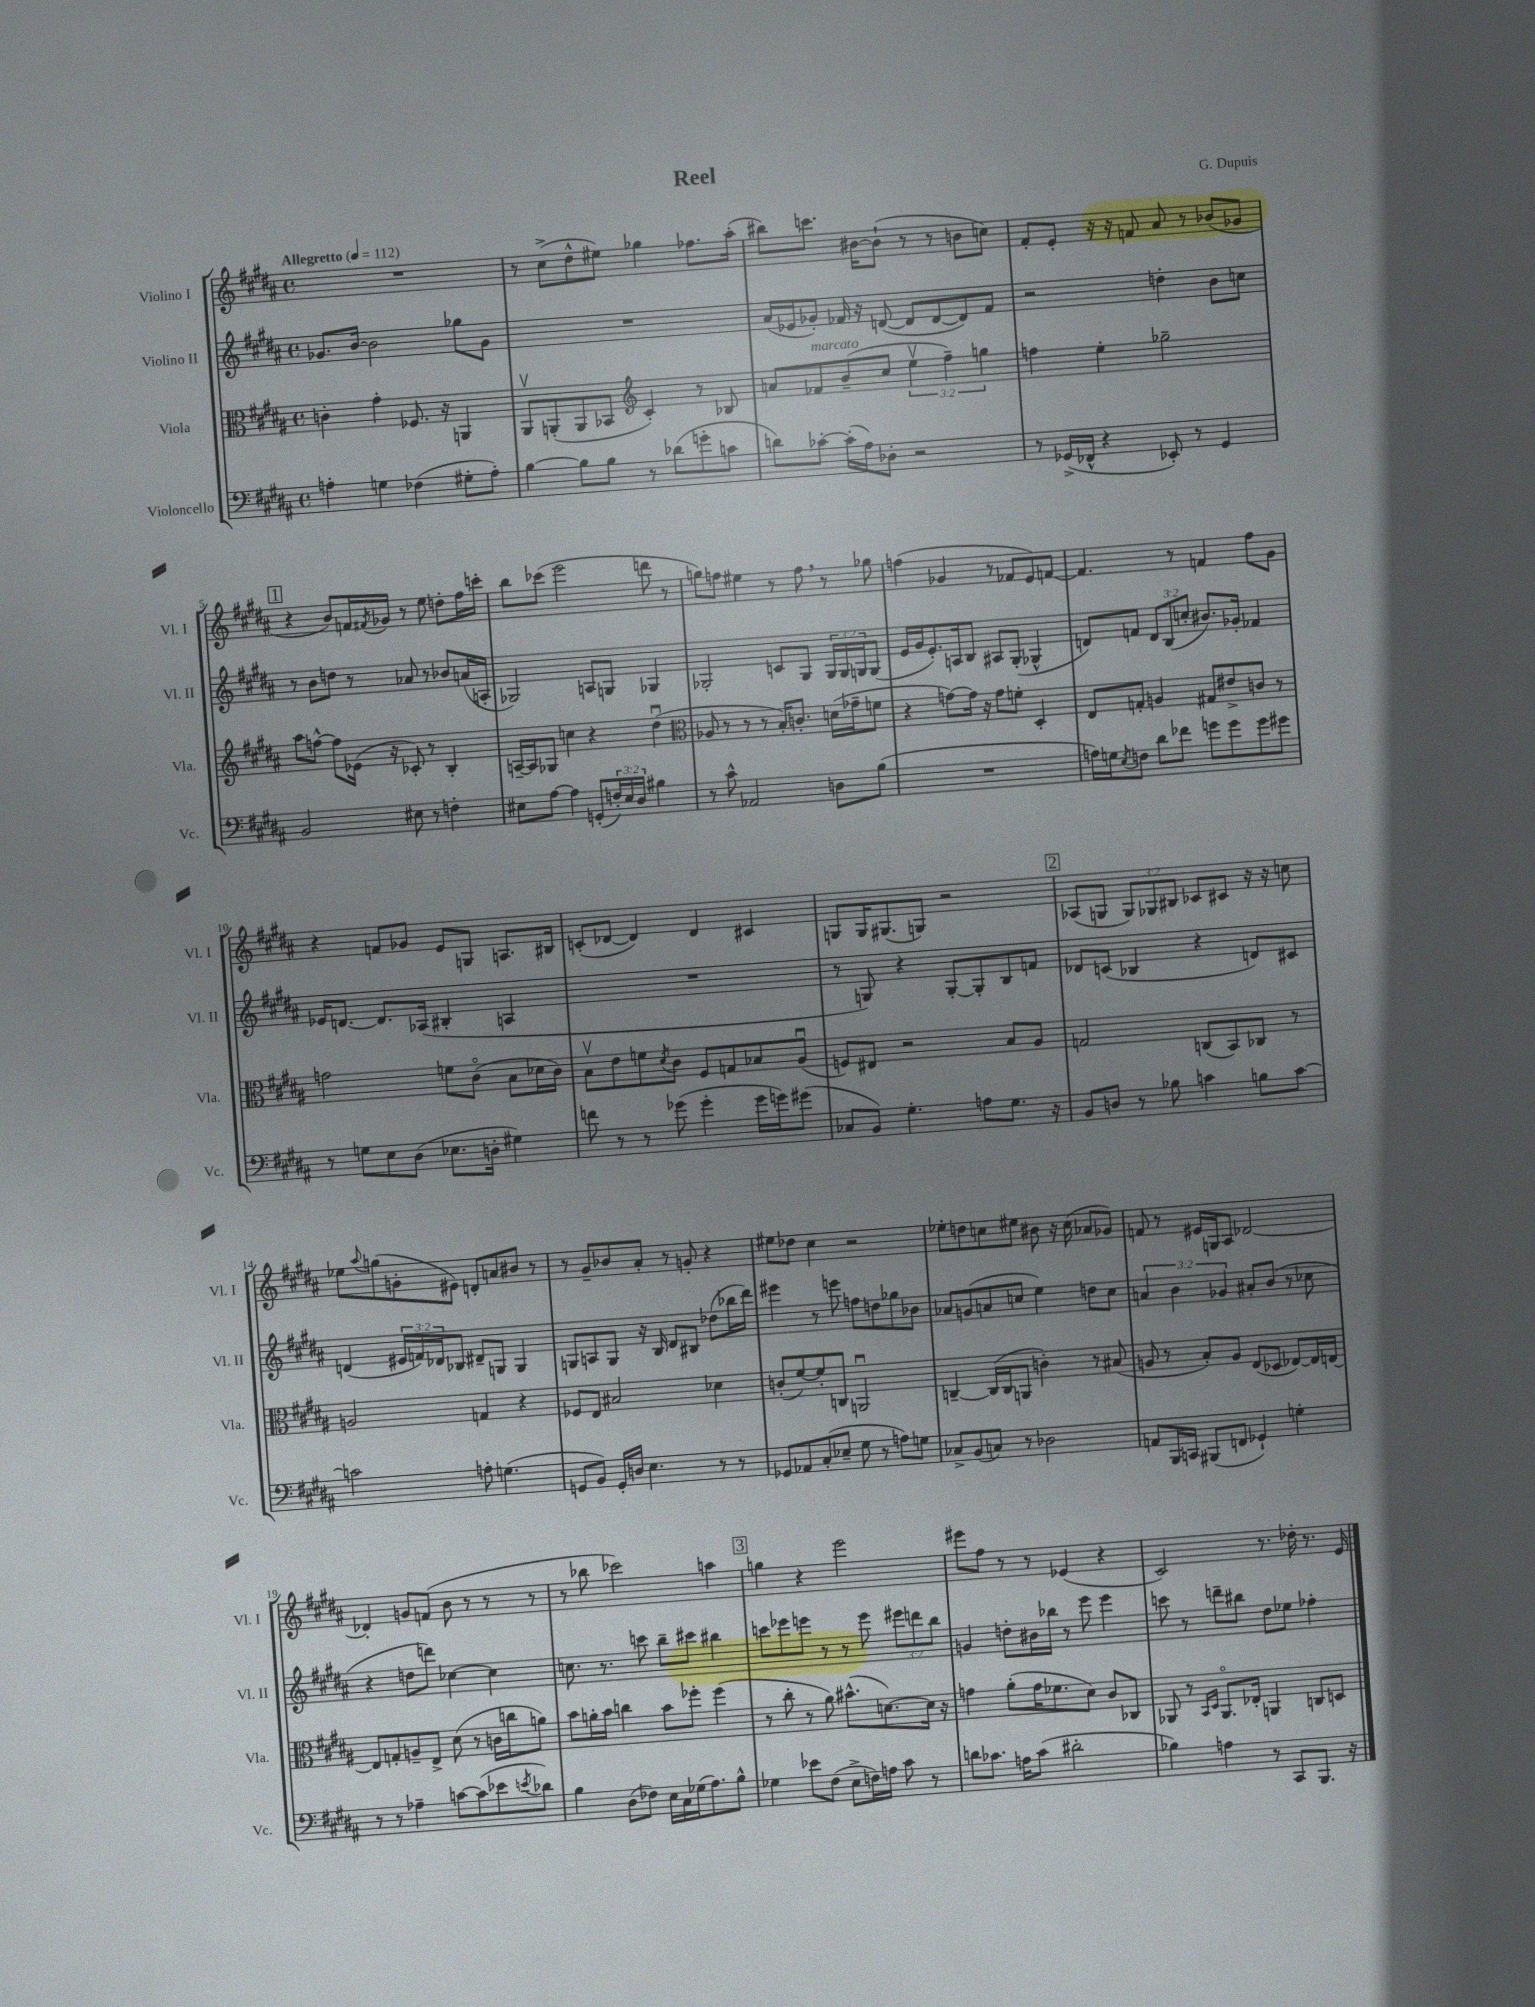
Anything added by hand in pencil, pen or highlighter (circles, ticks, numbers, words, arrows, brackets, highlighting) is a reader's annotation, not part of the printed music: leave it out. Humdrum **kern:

**kern	**kern	**kern	**kern
*part4	*part3	*part2	*part1
*staff4	*staff3	*staff2	*staff1
*I"Violoncello	*I"Viola	*I"Violino II	*I"Violino I
*I'Vc.	*I'Vla.	*I'Vl. II	*I'Vl. I
*clefF4	*clefC3	*clefG2	*clefG2
*k[f#c#g#d#a#]	*k[f#c#g#d#a#]	*k[f#c#g#d#a#]	*k[f#c#g#d#a#]
*M4/4	*M4/4	*M4/4	*M4/4
*met(c)	*met(c)	*met(c)	*met(c)
*MM112	*MM112	*MM112	*MM112
=1	=1	=1	=1
!	!	!	!LO:TX:a:B:t=Allegretto
4An'\	4cn'\	8.g-X/L	1r
.	.	[16b/Jk	.
4Gn\	4g#'\	2b\]	.
(4F-X\	8.F-X/	.	.
.	16r	.	.
8G#X'\L	4AAn/	8gg-X\L	.
8A'\J)	.	8g-\J	.
=2	=2	=2	=2
[4B\	8AA#v/L	1r	8r
.	(8AAn'/	.	(8cc#^\L
8B\L]	8AA/	.	8dd#^^\
8B\J	8BB-X/J	.	8ee#X\J)
*	*clefG2	*	*
8r	4c#'/)	.	4gg-X\
(8d-X\L	.	.	.
8gn'\	8r	.	8.ff-X\L
8cn\J	8B-X/	.	.
.	.	.	(16aa#'\Jk
=3	=3	=3	=3
8dn\L)	8an/L	(16a#/LL	8bb#X\L)
.	.	16e-X/J	.
!	!LO:TX:a:i:t=marcato	!	!
[8c-X'\J	8f-X/	8g-X'/J)	8.cccn\J
(16c-'\LL]	(8b~/	16f-X/	.
16A#\J)	.	16r	[16b#X\KL
8D-X'\J	8cc#/J	([8dn/	(8b#`\J]
2r	6eev\	8d/L]	8r
.	.	[8d/	8r
.	6ff#~\)	.	.
.	.	8d/])	8bn\L
.	6ggn\	.	.
.	.	8f-/J	8ccn\J)
=4	=4	=4	=4
8r	4ffn\	2r	8f#'/L
(16GG-X^/LL	.	.	8e'/J
16FF-X^^/JJ	.	.	.
4r	4ee'\	.	16r
.	.	.	16r
.	.	.	8fn/
8EE-X'/)	2gg-X~\	4ddn'\	8a#/
8r	.	.	8r
4GG-/	.	8b\L	(8b-X/L
.	.	8ccn\J	8g-X/J
!!LO:LB:g=z
!!LO:REH:place=s1:t=1
=5	=5	=5	=5
2BB/	8aa#\L	8r	4r
.	[8ffn^^\J	8b\L	.
.	8ff\L]	8ddn\J	8b/L)
.	(16e-X\Jk	8r	16fn/L
.	.	.	8qf#X/
.	16r	.	16g-X/JJ
8E#X\	8c-X'/)	8a-X/	8r
8r	8r	8r	8ee\
4Fn'\	4B'/	8b-X/L	8ddn'\L
.	.	(16an/L	16ff#\L
.	.	16An'/JJ	16cccn'\JJ
=6	=6	=6	=6
8E#X\L	[16An~/LL	2G-X/)	8bb\L
.	16A/J]	.	.
[8A#\J	8G-X/J	.	(8ccc-X\J
4A#\]	4ccn\	.	2eee\
(8GGn'/L	4r	8An/L	.
24Fn'/L)	.	8Gn/J	.
24E#/	.	.	.
24D#/JJ	.	.	.
4B#X\	(4dd#u\	4G-X/	8dddn\
.	.	.	8r
=7	=7	=7	=7
*	*clefC3	*	*
8r	8A-X/	2G-X'/	8ggn\L)
8c#^^\	8r	.	8ffn\J
2AA-X/	8r	.	4ee#X\
.	8r	.	.
.	16B'/KL)	8cn/L	8r
.	8.cn'/J	.	.
.	.	8G-/J	8ff,\
8Dn\L	(16dn\LL	24G-/LL	8r
.	.	24G-/	.
.	16g-X~\J	.	.
.	.	24Gn/J	.
(8B\J	8fn\J	(8G/J	8gg-X\
=8	=8	=8	=8
1r	4r	16e/LL	(4ffn\
.	.	16g#/J	.
.	.	8.e'/)	.
.	[8gn\L)	.	4g-X/
.	.	16An/k	.
.	16g\Jk]	8B/J	.
.	16r	.	.
.	8g\L	8A#X/L	8r
.	8fn'\J	(8G#'/J	8f-X/L
.	4D#'/	4G-X^^/	8e/)
.	.	.	[8fn/J
=9	=9	=9	=9
16An\LL)	8E/L	8dn/L)	4.f/]
16Gn\J	.	.	.
8qE/	.	.	.
8Fn\J	8Gn'/J	8fn/J	.
8d#\L	4An/	12d/L	.
.	.	(12B/	.
8f-X\J	.	.	8r
.	.	12ccn'/J	.
8gn\L	8G#X/L	8.b#X/L)	4fn/
8g\	8e#X^/	.	.
.	.	16g-X'/Jk	.
8g\	8cn/J	4f-X/	8ff#\L
8g#X\J	8r	.	8g#\J
!!LO:LB:g=z
=10	=10	=10	=10
8r	2gn\	16e-X/KL	4r
.	.	[8.dn/J	.
8Gn\L	.	.	.
8E\	.	8.d/L]	8fn/L
(8D#\J	.	.	8g-X/J
.	.	(16A-X/Jk	.
8.E-X\L	8fn\L	4B#X'/	8e/L
.	(8c#\J	.	8Gn/J
16Dn'\Jk	.	.	.
4G#X\)	8B\L	4An/	8.An/L
.	16d-X\L	.	.
.	16c#\JJ)	.	16B#X/Jk
=11	=11	=11	=11
8fn\	8Bv\L	1r	(8cn'/L
8r	8e\	.	[8d-X/J
8r	8fn\	.	4d-/])
.	8qd#/	.	.
(8g-X\	8c#\J	.	.
4g-'\	8F#/L	.	4d-/
.	8Gn/	.	.
16g-\LL	8B-X/	.	4c#X/
16gn\J)	.	.	.
(8g#X\J	(8A#u/J	.	.
=12	=12	=12	=12
8C-X/L	8Fn/L)	8r	8Gn/L
8BB/J)	8E#X/J	8Gn/)	16G/K
.	.	.	(8.G#X/
4.G#'\	2r	4r	.
.	.	.	8Gn/J)
.	.	[8G'/L	2r
8An\L	.	8G'/]	.
8.G#\J	8B/L	8B/	.
.	8A#/J	8fn/J	.
16r	.	.	.
!!LO:REH:place=s1:t=2
=13	=13	=13	=13
8BB/L	2Gn/	8d-X/L	(8A-X/L
8Dn/J	.	(8cn/J	8Gn/J
8r	.	4B-X/	12G/L)
.	.	.	12G-X/
8B-X\	.	.	.
.	.	.	12B#X/J
4cn\	(8Cn/L	4r	8c-X/L
.	8BB/)	.	8c#X/J
8Bn\L	8C-X/J	8dn/L)	16r
.	.	.	16r
[8c\J	8r	8c#X/J	8ccn\
!!LO:LB:g=z
=14	=14	=14	=14
2cn\]	2An/	(4dn/	8ee-X\L
.	.	.	8qqaa#/
.	.	.	(8ggn\
.	.	24e#X/LL	8gn'\
.	.	24fn/)	.
.	.	24d-X/J	.
.	.	8B-X/J	8e#X\J)
8An'\	4Gn/	8d#X~/L	8dn'/L
(4.Gn\	.	8Gn/J	8an/
.	4r	4G/	8b#X/J
.	.	.	8r
=15	=15	=15	=15
8GGn/L	8F-X/L	8Gn/L	8r
8BB/J)	8E/J	8An/	8g#~/L
16GG'/LL	2B#X/	8G/J	8b-X/
16Dn/JJ	.	.	.
4.E\	.	16r	8a#'/J
.	.	16B/	.
.	.	8d#/L	8r
.	.	8B#X/J	8gn'/
8r	4d-X\	(8dd-X\L	4r
8r	.	16bb-X\L	.
.	.	16ddd#\JJ)	.
=16	=16	=16	=16
8GG-X/L	(8cn'/L	4eee#X\	8ee#X\L
8AA-X/	[8f#/)	.	8dd-X\J
(8C#'/	8f#'/]	8r	4cc#\
8E-X~/J	8Cn/J	8eeen\	.
8G#\	2AAnu/	8ffn\L	2r
8r	.	8ddn\	.
8An\L)	.	8gg-X\	.
8Gn\J	.	8b-X\J	.
=17	=17	=17	=17
8C-X^/L	[4Cn~/	8a-X/L	8ee-X'\L
(8BB/	.	(8gn/	8ddn\
8Cn/J)	(16C/LL]	8an/	8ccn\
.	16C/J	.	.
8r	8AAn/J	8ccn/J	8ee#X\J
2D-X\	4cn'\)	4ee\)	8b#X\
.	.	.	16r
.	.	.	(16cc\
.	8r	8ddn\L	8a-X/L
.	(8B#X/	8cc\J	8g-X/J)
=18	=18	=18	=18
8AAn/L	8An/	6an/	8fn/
16BBB/L	8r	.	8r
.	.	6b\	.
16CCn/JJ	.	.	.
(8BBB#X/L	8B'/L)	.	16e#X/LL
.	.	.	16Gn/J
.	.	6g-X/	.
8FFn/J	8A/J	.	8A#/J
4GG-X`/)	(8E/L	8a#X'/L	[2d-X/
.	8D-X/J	(8b/J	.
4Gn'\	[8E-X/L)	8r	.
.	16E-/L]	8cc-X\	.
.	[16En/JJ	.	.
!!LO:LB:g=z
=19	=19	=19	=19
8r	8E/L]	4r	4d-X'/]
8r	8Gn'/	.	.
4A-X~\	8An~/	8ddn\L	8gn/L
.	8E^/J	8dddn\J)	(8fn/J
[8cn\L	(8d#\	[4cc-X\	8b\
(8c\]	8r	.	8r
8e-X\	16cn\LL	4cc-\]	8r
.	16ccn\J	.	.
8qen/	.	.	.
8d-X\J)	8an\J)	.	8r
=20	=20	=20	=20
4B\	8b\L	8.ccn\	8r
.	16an'\L	.	8bb-X\
.	16b\JJ	8.r	.
(8D#\L	4ccn\	.	2ccc-X\)
8F-X\J)	.	8cccn\	.
16E\LL	8b\L	8bb~\L	.
16C#\	.	.	.
(16G-X\J	8ff-X'\J	8ccc#X\J	.
8.A#\)	.	.	.
.	(4ff-\	4bb#X\	4aan\
8B^^\J	.	.	.
!!LO:REH:place=s1:t=3
=21	=21	=21	=21
4G-X\	8r	8cccn\L	4ggn\
.	8cc#'\	8eee-X\	.
8e-X\L	8r	8eeen\J	4r
(8F#\J	8a#\)	8r	.
8E^\L	(8.b#X^^\L	8r	2eee\
16Fn\L)	.	8eee\	.
16An\JJ	[8.dn\)	.	.
8c#\	.	12eee#X\L	.
.	.	12dddn\	.
8r	16d\Jk]	.	.
.	.	12bb\J	.
.	16r	.	.
=22	=22	=22	=22
8dn\L	4gn\	4gn/	8eee#X\L
8.c-X\J	.	.	8ff#\J
.	(8a#'\L	8ddn'\L	8r
16An\KL	.	.	.
(8c-\J	16g\K	16b#X\L	8r
.	8.f-X\	16bb-X\JJ	.
2d#X'\	.	8r	(4e-X/
.	8d#\J)	8eee\	.
.	8c#/L	4eee\	4r
.	8C-X/J	.	.
=23	=23	=23	=23
4B-X\)	8AA-X/	8cccn\	2c#/)
.	8r	8r	.
.	16qqBB/LL	.	.
.	16qqD#/JJ	.	.
4An\	8.AA-/L	8dddn~\L	.
.	.	8bb#X\J	.
.	16E-X'/Jk	.	.
8r	4AAn/	8dd#\L	8.r
8CC#/L	.	8ee-X\J	.
.	.	.	16dd-X'\
8.BBB/J	8Cn/L	4ff-X'\	8.r
.	8Dn/J	.	.
16r	.	.	16e/
==	==	==	==
*-	*-	*-	*-
